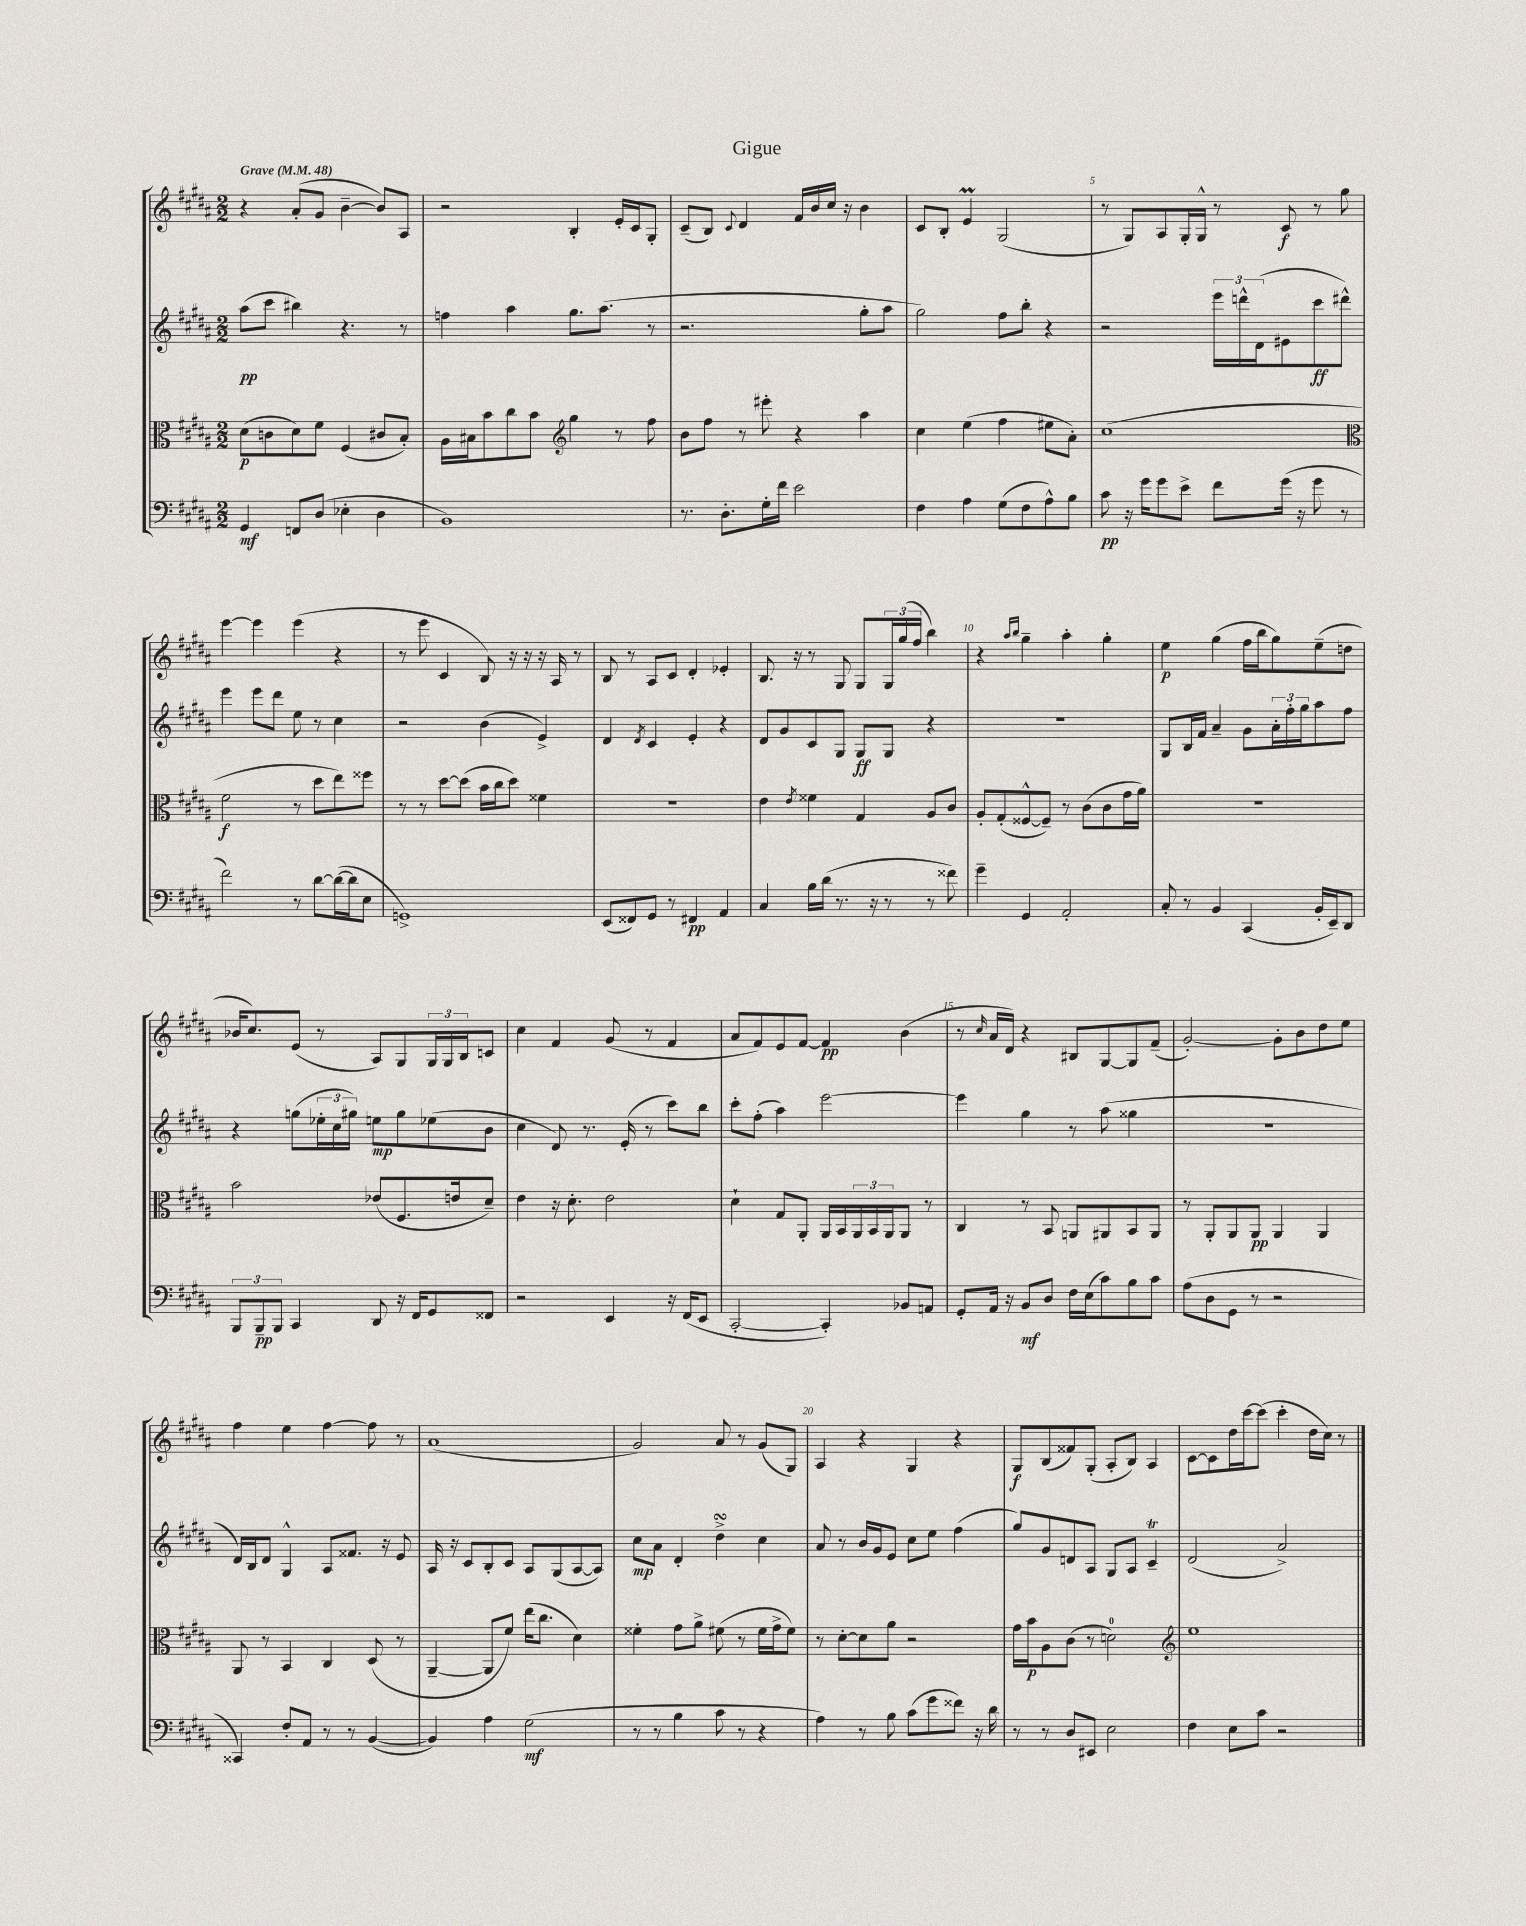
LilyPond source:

\header { title = "Gigue" }
<<
\new StaffGroup <<
\new Staff = "s0" {
    \clef treble \key b \major \numericTimeSignature \time 2/2 \tempo "Grave" 4 = 48
    r4 ais'8-.( gis'8 b'4~-- b'8) ais8 |
    r2 b4-. e'16-. cis'16 gis8-. |
    cis'8--( b8) \appoggiatura { cis'8 } dis'4 fis'16 b'16 cis''16 r16 b'4 |
    cis'8 b8-. e'4\prall gis2( |
    r8 gis8) ais8 gis16-. gis16-^ r8 cis'8\f r8 gis''8 |
    e'''4~ e'''4 e'''4( r4 |
    r8 e'''8 cis'4 b8) r16 r16 r16 ais16 r8 |
    b8 r8 ais8 cis'8 dis'4-. ees'4-. |
    b8. r16 r8 gis8 gis8 \tuplet 3/2 { gis16 gis''16( fis''16 } b''4) |
    r4 \grace { ais''16 b''16 } gis''4-- ais''4-. gis''4-. |
    e''4\p gis''4( fis''16 b''16 gis''8) e''8--( d''8 |
    bes'16 cis''8.) e'8( r8 ais8) gis8 \tuplet 3/2 { gis16 gis16 b16 } c'8 |
    cis''4 fis'4 gis'8( r8 fis'4 |
    ais'8 fis'8) e'8 fis'8~ fis'4\pp b'4( |
    r8 \grace { cis''16 } ais'16 dis'16) r4 bis8 gis8~ gis8 fis'8--( |
    gis'2~-.) gis'8-. b'8 dis''8 e''8 |
    fis''4 e''4 fis''4~ fis''8 r8 |
    ais'1( |
    gis'2) ais'8 r8 gis'8( gis8) |
    ais4 r4 gis4 r4 |
    gis8\f b8( fisis'8) gis8-.( ais8-. b8) ais4 |
    cis'8~ cis'8 dis''16 cis'''16~ cis'''8( cis'''4-. dis''16 cis''16) r8 \bar "|." |
}
\new Staff = "s1" {
    \clef treble \key b \major \numericTimeSignature \time 2/2
    ais''8\pp( cis'''8 bis''4) r4. r8 |
    f''4 ais''4 gis''8. ais''8.( r8 |
    r2. gis''8-. ais''8 |
    gis''2) fis''8 b''8-. r4 |
    r2 \tuplet 3/2 { e'''16 d'''16-^ dis'16( } eis'8 cis'''8\ff dis'''8-^) |
    e'''4 e'''8 dis'''8 e''8 r8 cis''4 |
    r2 b'4( e'4->) |
    dis'4 \acciaccatura { dis'8 } cis'4 e'4-. r4 |
    dis'8 gis'8 cis'8 gis8 gis8\ff gis8 r4 |
    R1 |
    gis8 b16 fis'16 ais'4-- gis'8 \tuplet 3/2 { ais'16-. fis''16-. gis''16 } ais''8 fis''8 |
    r4 g''8( \tuplet 3/2 { ees''16-. cis''16 gis''16) } e''8\mp gis''8 ees''8( b'8 |
    cis''4 dis'8) r8. e'16-.( r8 cis'''8) b''8 |
    cis'''8-. fis''8-.( ais''4) e'''2~ |
    e'''4 gis''4 r8 ais''8( gisis''4 |
    R1 |
    dis'16) b16 dis'8 gis4-^ ais8 fisis'8. r16 e'8 |
    ais16 r16 cis'8 b8-. cis'8 ais8 gis8( ais8~ ais8) |
    cis''8\mp ais'8 dis'4-. dis''4->\turn cis''4 |
    ais'8 r8 b'16 gis'16 e'8 cis''8 e''8 fis''4( |
    gis''8) gis'8 d'8 ais8 gis8 ais8 cis'4--\trill |
    dis'2( ais'2->) \bar "|." |
}
\new Staff = "s2" {
    \clef alto \key b \major \numericTimeSignature \time 2/2
    dis'8\p( c'8 dis'8) fis'8 fis4( cis'8 b8-.) |
    ais16 bis16 b'8 cis''8 b'8 \clef treble gis''4 r8 fis''8 |
    b'8 fis''8 r8 eis'''8-. r4 ais''4 |
    cis''4 e''4( fis''4 eis''8 ais'8-.) |
    cis''1( |
    \clef alto fis'2\f r8 dis''8 e''8) fisis''8 |
    r8 r8 dis''8~ dis''8( b'16 cis''16 dis''8) fisis'4 |
    R1 |
    e'4 \acciaccatura { e'8 } fisis'4 gis4 ais8 cis'8 |
    ais8-. gis8-.( fisis8~-^ fisis8--) r8 cis'8( cis'8 gis'16 ais'16) |
    r1 |
    b'2 ees'8( fis8. e'16 dis'8--) |
    e'4 r16 dis'8.-. e'2 |
    dis'4-! gis8 ais,8-. ais,16 b,16 \tuplet 3/2 { ais,16 b,16 ais,16 } ais,8 r8 |
    cis4 r8 b,8 a,8 ais,8 b,8 ais,8 |
    r8 ais,8-. ais,8 ais,8\pp ais,4 ais,4 |
    ais,8 r8 b,4 cis4 dis8( r8 |
    ais,4~-- ais,8 fis'8) e''16( cis''8. dis'4) |
    fisis'4-. gis'8 ais'8-> fis'8( r8 fis'16 gis'16-> fis'8) |
    r8 dis'8~-. dis'8 ais'8 r2 |
    gis'16 b'16\p ais8 cis'8( r8 d'2-0) |
    \clef treble e''1 \bar "|." |
}
\new Staff = "s3" {
    \clef bass \key b \major \numericTimeSignature \time 2/2
    gis,4\mf f,8 dis8( ees4-. dis4 |
    b,1) |
    r8. dis8.-. gis16-. fis'16 e'2 |
    fis4 ais4 gis8( fis8 ais8-^) b8 |
    cis'8\pp r16 gis'16 gis'8 e'8-> fis'8 gis'16( r16 gis'8 r8 |
    fis'2) r8 dis'8~ dis'16~( dis'16 e8 |
    g,1->) |
    e,8( fisis,8) gis,8 r8 fis,4\pp ais,4 |
    cis4 b16 dis'16( r8. r16 r8 r8 fisis'8) |
    gis'4-- gis,4 ais,2-. |
    cis8-. r8 b,4 cis,4( b,16-. e,16--) dis,8 |
    \tuplet 3/2 { b,,8 b,,8--\pp b,,8 } cis,4 dis,8 r16 fis,16 gis,8 fisis,8 |
    r2 e,4 r16 fis,16( e,8 |
    cis,2~-. cis,4-.) bes,8 a,8 |
    gis,8-. ais,16 r16 b,8\mf dis8 fis16 e16( cis'8) b8 cis'8 |
    ais8( dis8 gis,8 r8 r2 |
    cisis,4) fis8-. ais,8 r8 r8 b,4~( |
    b,4) ais4 gis2\mf( |
    r8 r8 b4 cis'8 r8 r4 |
    ais4) r8 b8 cis'8( gis'8 fisis'8) r16 dis'16 |
    r8 r8 dis8 eis,8 e2 |
    fis4 e8 cis'8 r2 \bar "|." |
}
>>
>>
\layout { \context { \Score \override BarNumber.break-visibility = ##(#f #t #t) barNumberVisibility = #(every-nth-bar-number-visible 5) } }
